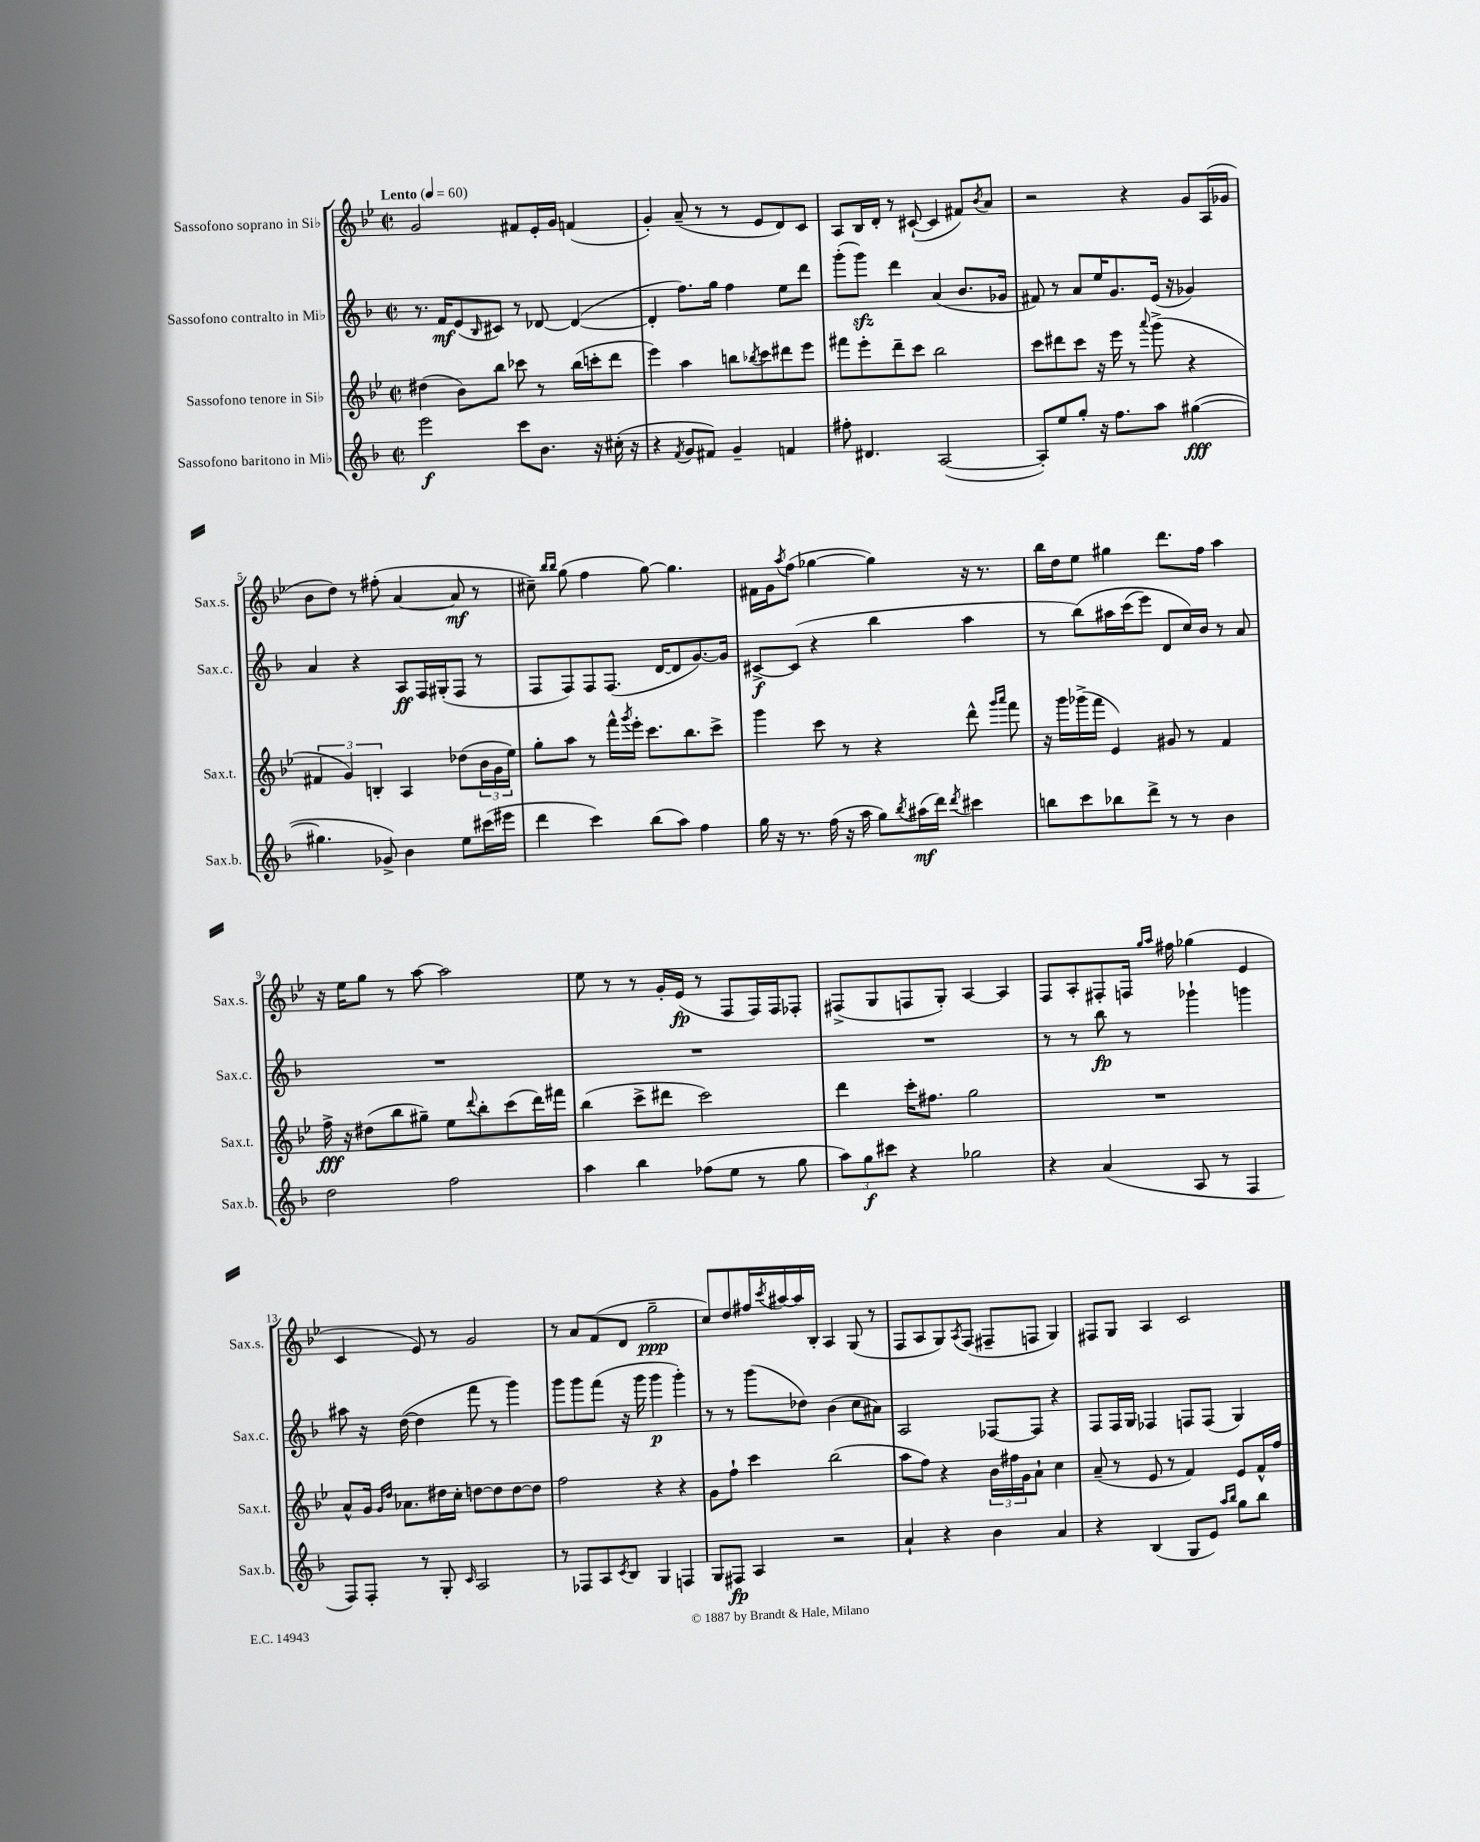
<<
\new StaffGroup <<
\new Staff = "s0" \with { instrumentName = "Sassofono soprano in Sib" shortInstrumentName = "Sax.s." } {
    \clef treble \key bes \major \defaultTimeSignature \time 2/2 \tempo "Lento" 4 = 60
    g'2 fis'8 ees'16-. g'16 f'4( |
    g'4-.) a'8--( r8 r8 ees'8 d'8) c'8 |
    a8 bes16 d'16-. r8 cis'8~-!( cis'4 fis'8) \acciaccatura { bes'8 } a'8 |
    r2 r4 g'8 a16( ges'16 |
    bes'8 d''8) r8 fis''8-.( a'4~ a'8\mf r8 |
    cis''8--) \grace { bes''16 bes''16 } g''8( f''4 g''8~) g''4. |
    fis'16 g'16 \acciaccatura { a''8 } f''8( ges''4~ ges''4) r16 r8. |
    bes''16 d''16 ees''8 gis''4 d'''8. f''16 a''4 |
    r16 ees''16 g''8 r8 a''8~ a''2 |
    ees''8 r8 r8 g'16-. ees'16\fp( r8 f8 f16) f16 fes8-. |
    fis8->( g8 f8 g8-.) a4~ a4 |
    f8 a8-. fis8-. f16 \grace { g''16 a''16 } fis''16 ges''4( ees'4 |
    c'4 ees'8) r8 g'2 |
    r8 a'8 f'8( d'8 g''2--\ppp |
    c''8) d''8 fis''16 \acciaccatura { c'''8 } ais''16~ ais''16 bes16-. a4 g8( r8 |
    f8 a8 g8) \acciaccatura { a8 } f8( fis8-- f8 g4) |
    fis8 g8 a4 c'2 \bar "|." |
}
\new Staff = "s1" \with { instrumentName = "Sassofono contralto in Mib" shortInstrumentName = "Sax.c." } {
    \clef treble \key f \major \defaultTimeSignature \time 2/2
    r8. f'16\mf e'8( \grace { bes16 } cis'8) r8 des'8~ des'4~( |
    des'4-. f''8.) g''16 f''4 e''8 d'''8 |
    g'''8-.( g'''8\sfz) d'''4 a'4( bes'8. ges'16 |
    fis'8) r8 a'8 e''16 g'8. e'16( r16 ges'4) |
    a'4 r4 a8\ff f16 gis16-.( f8 r8 |
    f8 f8) f8 f8.( d'16~ d'8 g'8.~) g'16 |
    cis'8~->\f cis'8( r4 bes''4 a''4 |
    r8 bes''8)\( ais''16 c'''16( e'''8) d'8 c''16\) bes'16 r8 a'8 |
    R1 |
    R1 |
    R1 |
    r8 r8 bes''8\fp r8 ges'''4-! g'''4 |
    ais''8 r16 d''16~( d''4 f'''8 r8 g'''4) |
    g'''8 g'''8 f'''8( r16 g'''16 g'''4\p g'''4-.) |
    r8 r8 g'''8( des''8) bes'4( c''8 ais'8) |
    a2 fes8~ fes8 r4 |
    f8 f16 g16 fes4 f8 f8( g4) \bar "|." |
}
\new Staff = "s2" \with { instrumentName = "Sassofono tenore in Sib" shortInstrumentName = "Sax.t." } {
    \clef treble \key bes \major \defaultTimeSignature \time 2/2
    dis''4( bes'8) bes''8 ces'''8 r8 bes''16( c'''16-. d'''8 |
    ees'''4) a''4 b''8 \acciaccatura { bes''8 } c'''8 dis'''8 ees'''8 |
    fis'''8 ees'''8-. d'''8-- c'''8 bes''2 |
    c'''8 dis'''8 c'''8 r16 ees'''16 r8 \appoggiatura { a'''8 } g'''8->( r4 |
    \tuplet 3/2 { fis'4 g'4) b4-. } a4 des''8( \tuplet 3/2 { bes'16 g'16 ees''16) } |
    g''8-. a''8 r8 f'''16-^ \acciaccatura { g'''8 } ees'''16-. c'''8. bes''8. c'''8-> |
    g'''4 c'''8 r8 r4 d'''8-^ \grace { g'''16 a'''16 } f'''8 |
    r16 g'''16 ges'''16->( f'''16 ees'4) gis'8 r8 f'4 |
    f''16->\fff r16 dis''8( bes''8 gis''8--) ees''8 \appoggiatura { d'''8 } bes''8-. c'''8( d'''16) fis'''16 |
    bes''4( c'''8-> dis'''8 c'''2) |
    d'''4 c'''16-. fis''8. g''2 |
    R1 |
    a'8-^ g'16 \grace { g'16 d''16 } aes'8. dis''16 c''16-. d''8~ d''8 d''8~ d''8 |
    f''2 r4 r4 |
    g'8 f''8-! c'''4 bes''2( |
    a''8 f''8) r4 \tuplet 3/2 { bes'16 fis''16 g'16 } a'8-! c''4 |
    a'8--( r8 ees'8 r8 f'4) ees'8 f'16-^ f''16 \bar "|." |
}
\new Staff = "s3" \with { instrumentName = "Sassofono baritono in Mib" shortInstrumentName = "Sax.b." } {
    \clef treble \key f \major \defaultTimeSignature \time 2/2
    e'''2\f c'''8 bes'8. r16 cis''16-.( r16 |
    r4 \acciaccatura { f'8 } g'8 fis'8) g'4-- f'4 |
    fis''8-. dis'4. a2~( |
    a8-.) e''8 g''8-. r16 f''8. a''8 gis''4~\fff( |
    gis''4. ges'8->) bes'4 e''8 cis'''16( eis'''16 |
    d'''4 c'''4) bes''8( a''8) f''4 |
    g''16 r16 r8. f''16( r16 a''16 g''8) \acciaccatura { bes''8 } ais''16\mf( d'''16) \acciaccatura { d'''8 } cis'''4 |
    b''8 c'''8 bes''8 d'''8-> r8 r8 bes'4 |
    d''2 f''2 |
    a''4 bes''4 fes''8( e''8 r8 g''8 |
    \tuplet 3/2 { a''8) g''8\f cis'''8 } r4 ges''2 |
    r4 a'4( a8 r8 f4 |
    f8) f8-. r8 g8-. \grace { c'16 } a2 |
    r8 fes8 a8 \acciaccatura { c'8 } bes8 g4 f4 |
    g8 fis8\fp a4 r2 |
    a'4-! r4 bes'4 a'4 |
    r4 bes4( g8 e'8) \grace { a''16 bes''16 } g''8 bes''8 \bar "|." |
}
>>
>>
